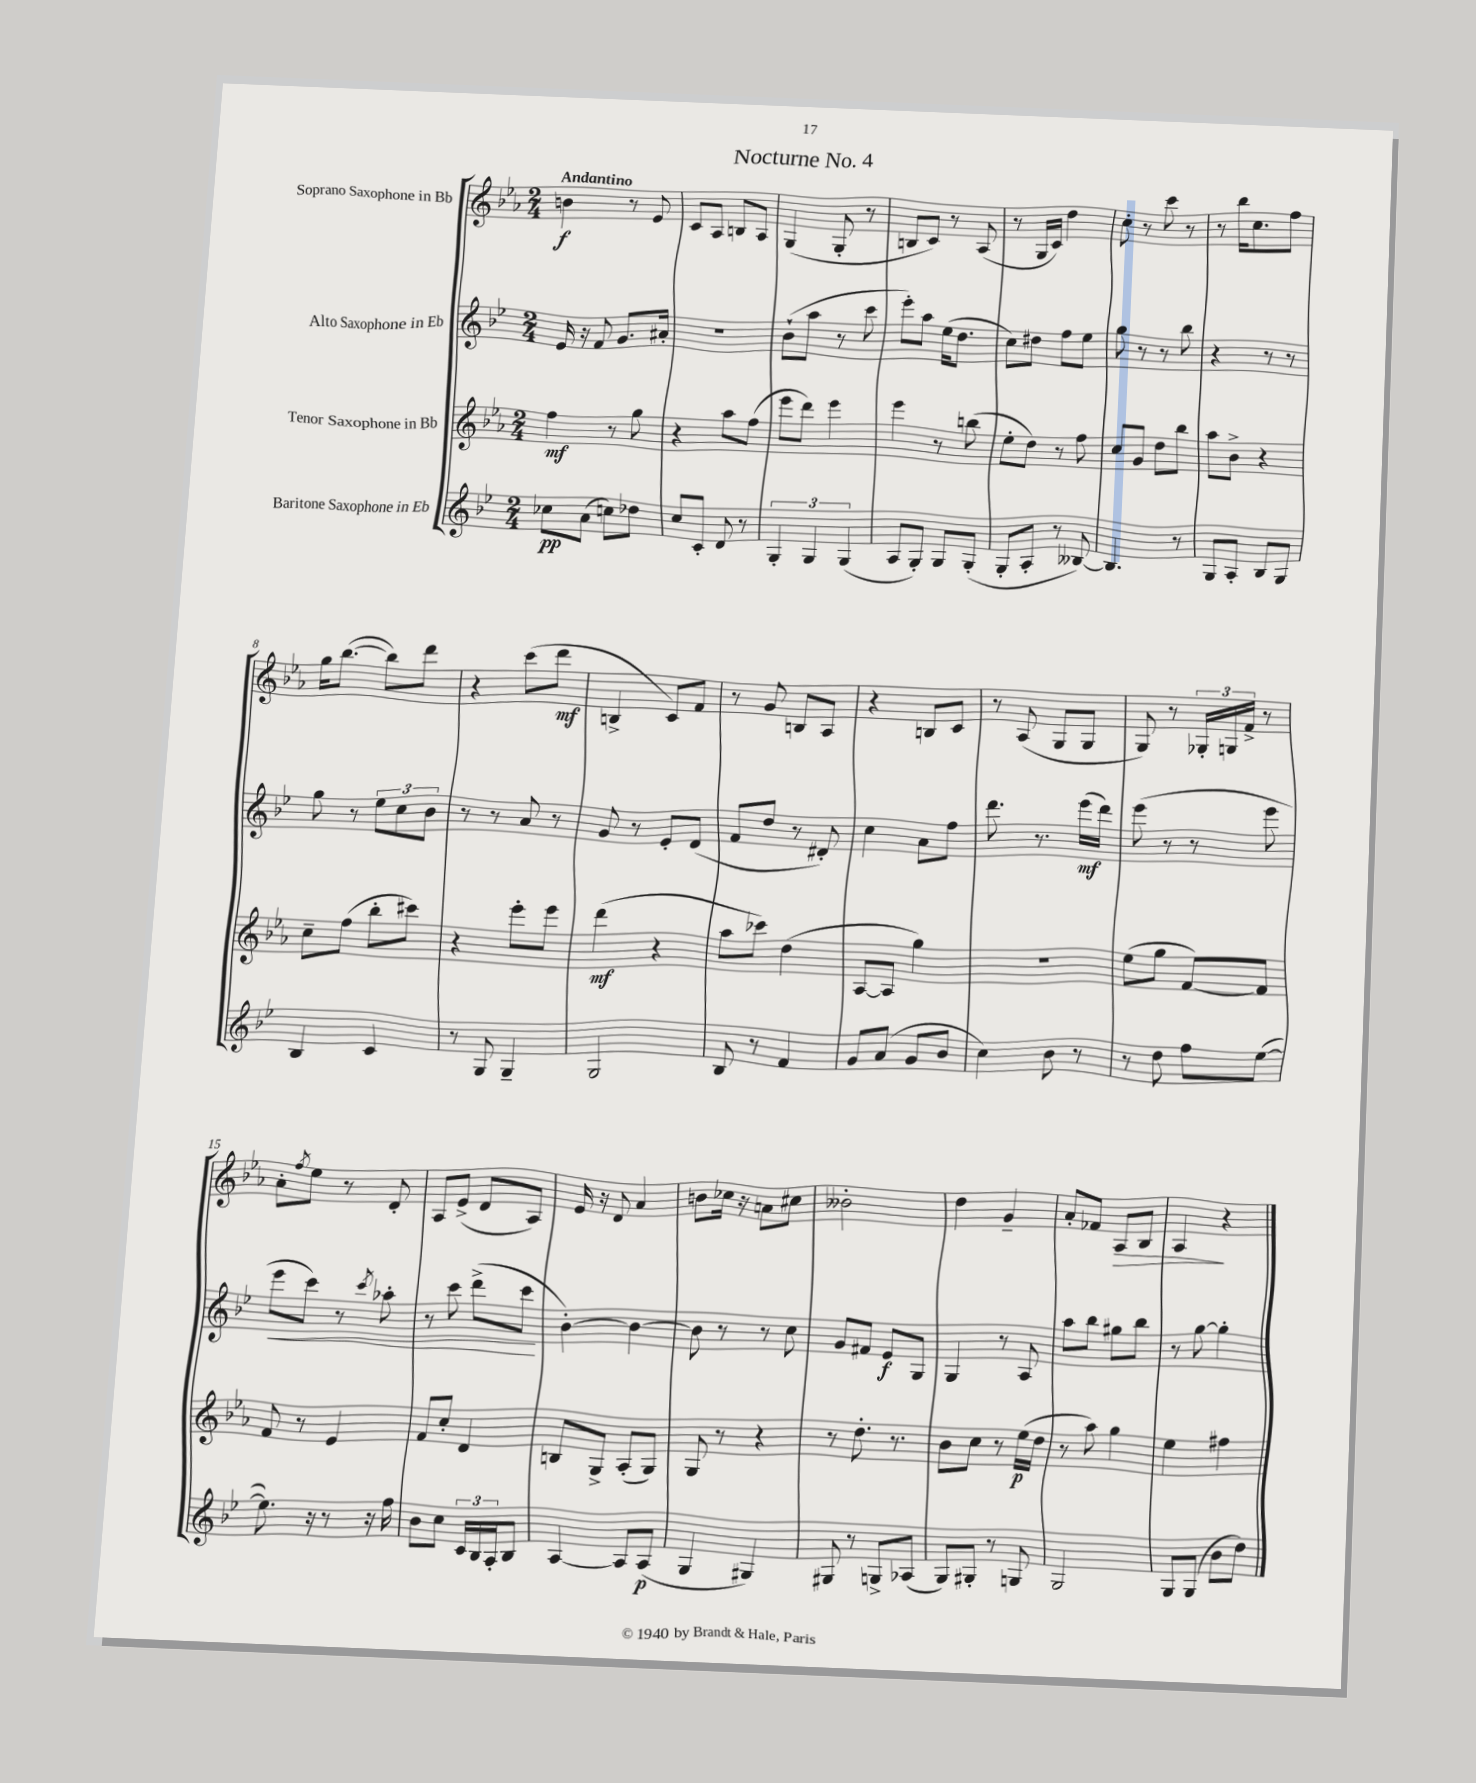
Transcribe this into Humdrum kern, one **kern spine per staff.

**kern	**kern	**kern	**kern
*staff4	*staff3	*staff2	*staff1
*clefG2	*clefG2	*clefG2	*clefG2
*k[b-e-]	*k[b-e-a-]	*k[b-e-]	*k[b-e-a-]
*M2/4	*M2/4	*M2/4	*M2/4
8cc-	4ff	16e-	4b
.	.	16r	.
(8a	.	8f	.
8cc)	8r	8.g	8r
8dd-	8gg	.	8e-
.	.	16a#'	.
=	=	=	=
8cc	4r	2r	8c
8c'	.	.	8A-
8d	8aa-	.	8B
8r	(8ff	.	8A-
=	=	=	=
6G'	8eee-	(8b-`	(4G
.	8ddd)	8aa	.
6G	.	.	.
.	4eee-	8r	8G'
(6G	.	.	.
.	.	8ccc	8r
=	=	=	=
8A	4eee-	8eee-')	8B
8G')	.	8aa	8c)
8G	8r	(16ee-	8r
.	.	8.dd	.
(8G'	(8bb	.	(8A-
=	=	=	=
8G'	8ee-'	8cc)	8r
8A'	8dd)	8dd#	16G
.	.	.	16c)
8r	8r	8ff	4dd
[8B--)	8ff	8ee-	.
=	=	=	=
4.B--]	8cc	8gg	8cc'
.	8g	8r	8r
.	8dd	8r	8ccc
8r	8bb-	8bb-	8r
=	=	=	=
8G	8aa-	4r	8r
8A'	8b-^	.	16bb-
.	.	.	8.cc
8B-	4r	8r	.
8G	.	8r	8ff
=	=	=	=
4B-	8cc~	8gg	16gg
.	.	.	([8.bb-
.	(8ff	8r	.
4c	8bb-'	12ee-	8bb-])
.	.	12cc	.
.	8ccc#)	.	8ddd
.	.	12b-	.
=	=	=	=
8r	4r	8r	4r
8G	.	8r	.
4G~	8eee-'	8a	(8ccc
.	8eee-	8r	8ddd
=	=	=	=
2G	(4ddd	8g	4B^
.	.	8r	.
.	4r	8e-'	8c)
.	.	(8d	8f
=	=	=	=
8B-	8aa-	8f	8r
8r	8ccc-)	8dd	8g
4f	(4dd	8r	8B
.	.	8d#')	8A-
=	=	=	=
8g	[8A-	4cc	4r
(8a	8A-]	.	.
8g	4gg)	8a	8B
8b-	.	8ff	8c
=	=	=	=
4cc)	2r	8.ddd	8r
.	.	.	(8A-
.	.	8.r	.
8b-	.	.	8G
8r	.	(16eee-	8G
.	.	16ddd)	.
=	=	=	=
8r	(8ee-	(8eee-	8G)
8dd	8gg	8r	8r
8ff	[8f)	8r	24G-'
.	.	.	24G
.	.	.	24f^
([8ee-	8f]	8eee-	8r
=	=	=	=
8.ee-])	8f	8eee-	8a-'
.	.	.	8qff
.	8r	8ccc)	8ee-
16r	.	.	.
8r	4e-	8r	8r
.	.	8qccc	.
16r	.	8aa-'	8d'
16ff	.	.	.
=	=	=	=
8b-	8f	8r	8A-
8cc	8cc'	8ccc	(8e-^
24c	4d	(8ddd^	8d
24B-	.	.	.
24A'	.	.	.
8B-	.	8ccc	8A-)
=	=	=	=
[4A	8B	[4b-')	16e-
.	.	.	16r
.	8G^	.	8d
8A]	(8A-'	4b-_	4a-
(8A	8G)	.	.
=	=	=	=
4G	8G	8b-]	8b
.	8r	8r	16cc-
.	.	.	16r
4G#)	4r	8r	8a
.	.	8cc	8cc#
=	=	=	=
8G#	8r	8g	2b--'
8r	8.dd'	8f#	.
8G^	.	8e-	.
.	8.r	.	.
(8A-	.	8G	.
=	=	=	=
8G)	8b-	4G	4dd
8G#'	8cc	.	.
8r	8r	8r	4g~
8G	(16ee-	8A	.
.	16dd	.	.
=	=	=	=
2G	8r	8aa	8a-'
.	8aa-)	8bb-	8f-
.	4gg	8gg#	8A-
.	.	8bb-	8B-
=	=	=	=
8G	4ee-	8r	4A-
(8G	.	[8gg	.
8b-	4ff#	4gg']	4r
8dd)	.	.	.
==	==	==	==
*-	*-	*-	*-
